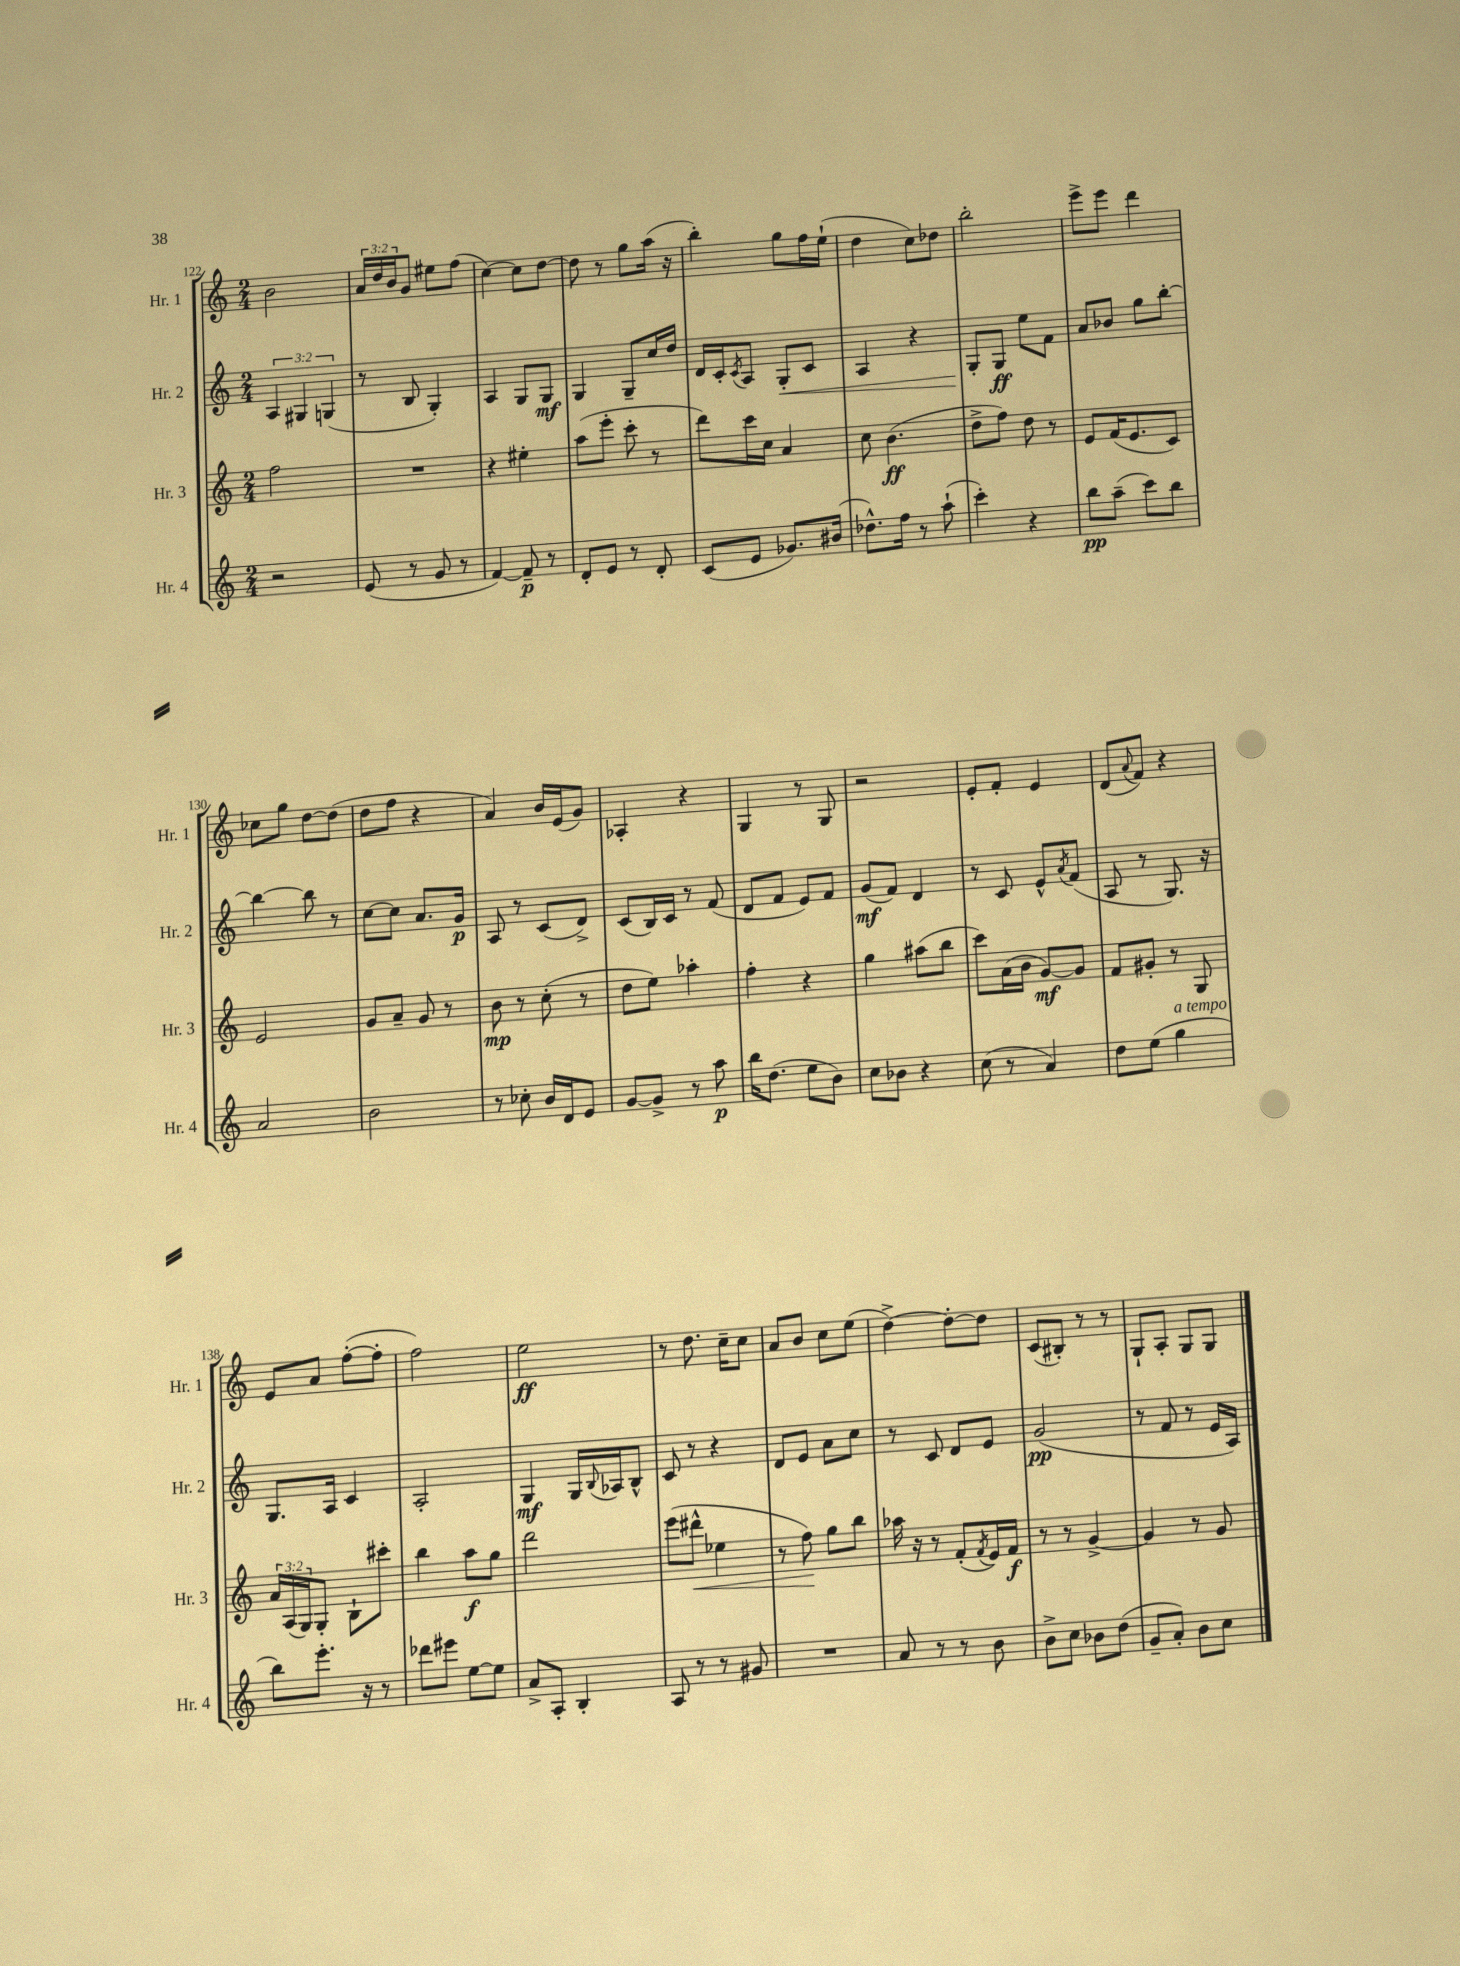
<<
\new StaffGroup <<
\new Staff = "s0" \with { instrumentName = "Hr. 1" shortInstrumentName = "Hr. 1" } {
    \clef treble \key c \major \numericTimeSignature \time 2/4 \override Staff.TupletNumber.text = #tuplet-number::calc-fraction-text
    b'2 |
    \tuplet 3/2 { a'16 d''16 b'16 } g'8 eis''8 f''8( |
    c''4~) c''8 d''8~ |
    d''8 r8 g''8 a''16( r16 |
    b''4-.) g''8 f''16 e''16-!( |
    d''4 c''8) des''8 |
    b''2-. |
    e'''8-> e'''8 d'''4 |
    ces''8 g''8 d''8~ d''8( |
    d''8 f''8 r4 |
    a'4) b'16 e'16( g'8) |
    aes4-. r4 |
    g4 r8 g8 |
    r2 |
    e'8-. f'8-. e'4 |
    d'8( \appoggiatura { a'8 } f'8) r4 |
    e'8 a'8 f''8~-.( f''8-. |
    f''2) |
    e''2\ff |
    r8 d''8. c''16-- c''8 |
    a'8 b'8 c''8 e''8( |
    d''4~->) d''8~-. d''8 |
    c'8( bis8-.) r8 r8 |
    g8-! a8-. g8 g8 \bar "|." |
}
\new Staff = "s1" \with { instrumentName = "Hr. 2" shortInstrumentName = "Hr. 2" } {
    \clef treble \key c \major \numericTimeSignature \time 2/4 \override Staff.TupletNumber.text = #tuplet-number::calc-fraction-text
    \tuplet 3/2 { a4 gis4 g4( } |
    r8 b8 g4-.) |
    a4 g8 g8\mf |
    g4 g8-- c''16 d''16 |
    d'16 c'16-. \acciaccatura { c'8 } a8 g8-.\< c'8 |
    a4 r4 |
    g8-.\! g8\ff e''8 f'8 |
    a'8 bes'8 g''8 b''8~-. |
    b''4~ b''8 r8 |
    c''8~ c''8 a'8. g'16\p |
    a8 r8 c'8( d'8->) |
    c'8( b16) c'16 r8 f'8( |
    d'8 f'8 e'8) f'8 |
    g'8\mf( f'8) d'4 |
    r8 c'8 e'8-^ \acciaccatura { a'8 } f'8( |
    a8 r8 g8.) r16 |
    g8. a16 c'4 |
    a2-. |
    g4\mf g16 \appoggiatura { b8 } aes16 b8-^ |
    c'8 r8 r4 |
    d'8 e'8 a'8 c''8 |
    r8 c'8 d'8 e'8 |
    g'2\pp( |
    r8 f'8 r8 e'16 a16) \bar "|." |
}
\new Staff = "s2" \with { instrumentName = "Hr. 3" shortInstrumentName = "Hr. 3" } {
    \clef treble \key c \major \numericTimeSignature \time 2/4 \override Staff.TupletNumber.text = #tuplet-number::calc-fraction-text
    f''2 |
    R2 |
    r4 eis''4-. |
    a''8( e'''8-. c'''8-. r8 |
    d'''8) c'''16 c''16 a'4 |
    c''8 b'4.\ff( |
    d''8-> f''8) d''8 r8 |
    e'8 f'16( e'8. c'8) |
    e'2 |
    g'8 a'8-- g'8 r8 |
    b'8\mp r8 c''8-.( r8 |
    d''8 e''8) aes''4-. |
    f''4-. r4 |
    g''4 ais''8( b''8 |
    c'''8) a'16( b'16 g'8~\mf) g'8 |
    f'8 gis'8-. r8 g8 |
    \tuplet 3/2 { a'16 a16( g16) } g8-. b8-! cis'''8-. |
    b''4 a''8\f g''8 |
    d'''2 |
    e'''8( dis'''8-^\< ees''4 |
    r8 f''8\!) g''8 b''8 |
    aes''16 r16 r8 f'8-.( \acciaccatura { f'8 } e'16) f'16\f |
    r8 r8 g'4~-> |
    g'4 r8 g'8 \bar "|." |
}
\new Staff = "s3" \with { instrumentName = "Hr. 4" shortInstrumentName = "Hr. 4" } {
    \clef treble \key c \major \numericTimeSignature \time 2/4
    r2 |
    e'8( r8 g'8 r8 |
    f'4~) f'8--\p r8 |
    d'8-. e'8 r8 d'8-. |
    c'8( e'8 ges'8.) bis'16( |
    des''8.-^) f''16 r8 a''8-!( |
    c'''4-.) r4 |
    b''8\pp a''8--( c'''8) b''8 |
    a'2 |
    b'2 |
    r8 ces''8-. b'16 d'16 e'8 |
    g'8~ g'8-> r8 a''8\p |
    b''16 d''8.( e''8 b'8) |
    c''8 bes'8 r4 |
    c''8( r8 a'4) |
    d''8 e''8( g''4^\markup { \italic "a tempo" } |
    b''8) e'''8.-. r16 r8 |
    des'''8 eis'''8 e''8~ e''8 |
    a'8-> a8-. b4-. |
    a8 r8 r8 gis'8 |
    R2 |
    a'8 r8 r8 b'8 |
    b'8-> c''8 bes'8 d''8( |
    g'8-- a'8-.) b'8 c''8 \bar "|." |
}
>>
>>
\layout { \context { \Score currentBarNumber = #122 } }
